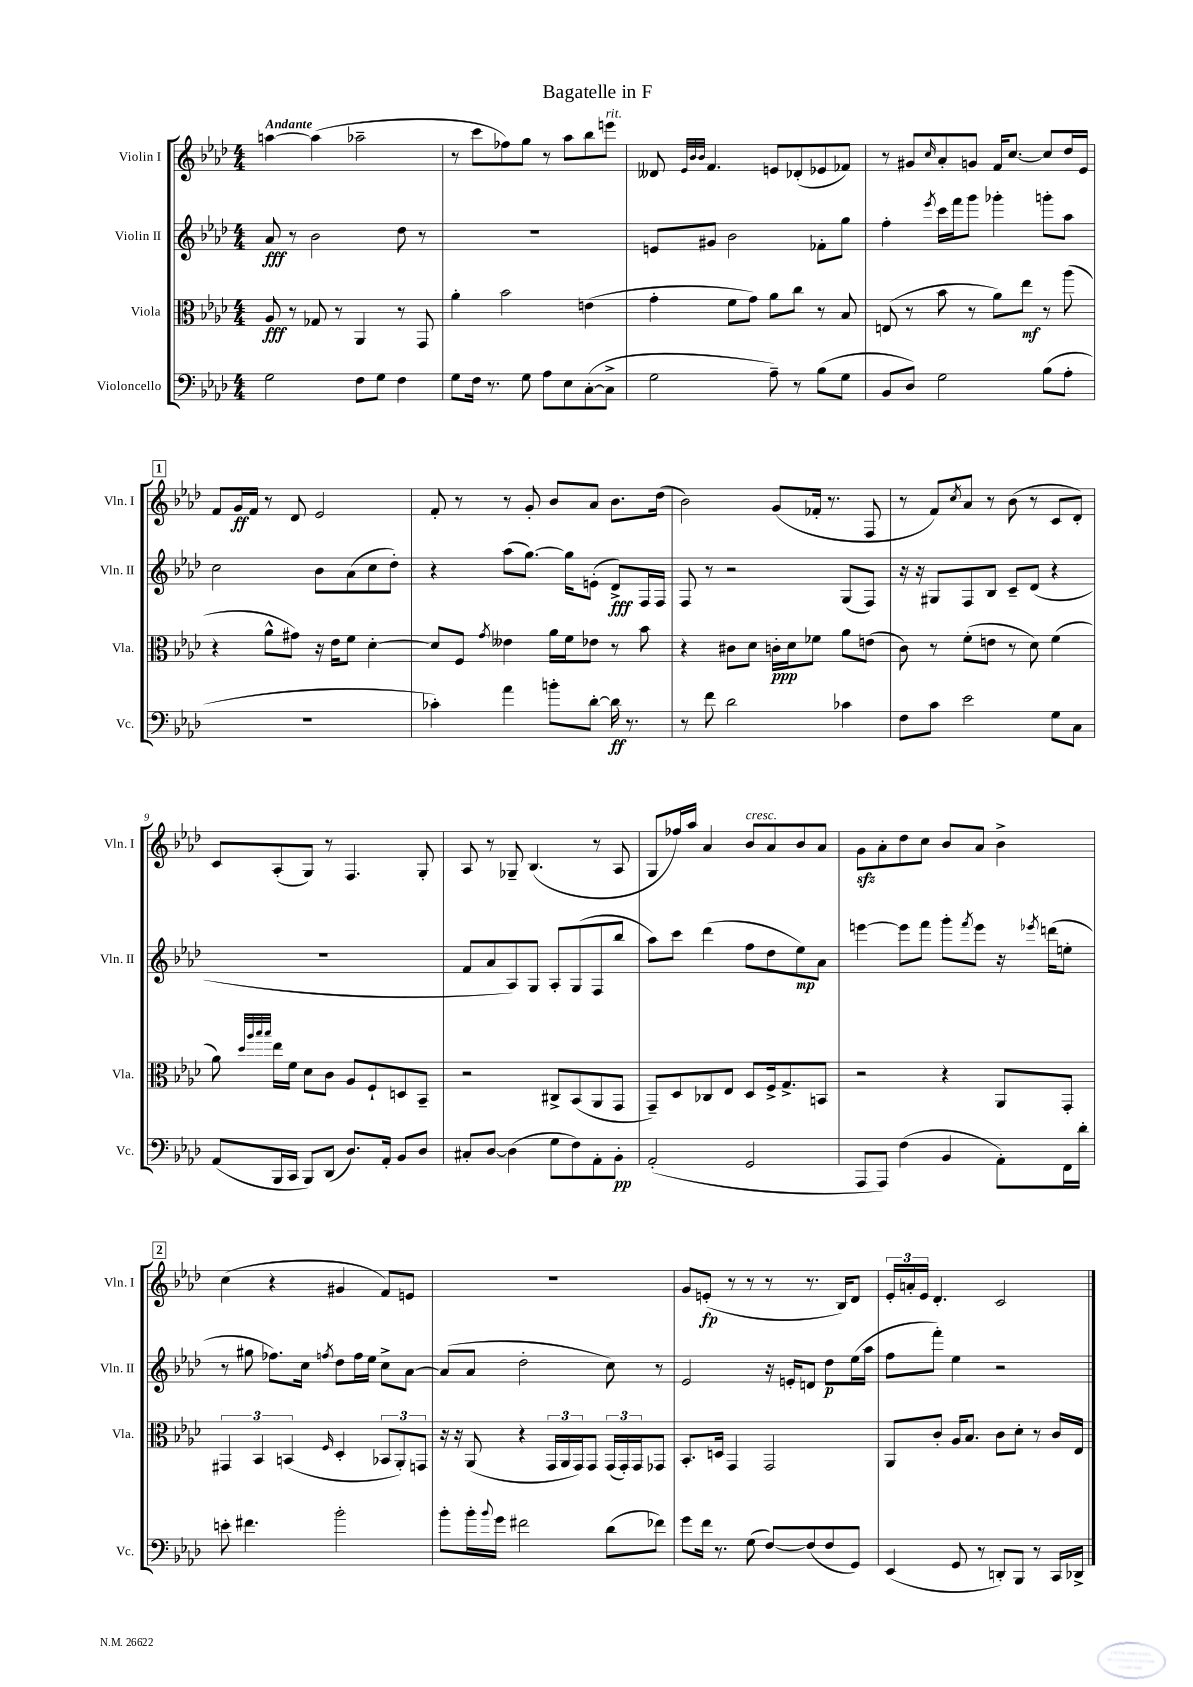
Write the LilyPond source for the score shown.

\header { title = "Bagatelle in F" }
<<
\new StaffGroup <<
\new Staff = "s0" \with { instrumentName = "Violin I" shortInstrumentName = "Vln. I" } {
    \clef treble \key aes \major \numericTimeSignature \time 4/4 \tempo "Andante"
    a''4~ a''4( aes''2-- |
    r8 c'''8 fes''8) g''8 r8 aes''8 bes''8 e'''8^\markup { \italic "rit." } |
    deses'8 \grace { ees'32 bes'32 bes'32 } f'4. e'8 des'8-.( ees'8 fes'8) |
    r8 gis'8 \grace { c''16 } aes'8-. g'8 f'16 c''8.~ c''8 des''16 ees'16 |
    \mark \markup { \box "1" } f'8 g'16\ff f'16 r8 des'8 ees'2 |
    f'8-. r8 r8 g'8-. bes'8 aes'8 bes'8. des''16( |
    bes'2) g'8( fes'16-. r8. f8 |
    r8 f'8) \acciaccatura { c''8 } aes'8 r8 bes'8( r8 c'8 des'8-.) |
    c'8 aes8-.( g8) r8 f4. g8-. |
    aes8 r8 ges8-- bes4.( r8 aes8 |
    g8 fes''16) aes''16 aes'4 bes'8^\markup { \italic "cresc." } aes'8 bes'8 aes'8 |
    g'8\sfz aes'8-. des''8 c''8 bes'8 aes'8 bes'4-> |
    \mark \markup { \box "2" } c''4( r4 gis'4 f'8) e'8 |
    R1 |
    g'8 e'8-.\fp( r8 r8 r8 r8. bes16) des'8 |
    \tuplet 3/2 { ees'16-. a'16-. ees'16 } des'4.-. c'2 \bar "|." |
}
\new Staff = "s1" \with { instrumentName = "Violin II" shortInstrumentName = "Vln. II" } {
    \clef treble \key aes \major \numericTimeSignature \time 4/4
    aes'8\fff r8 bes'2 des''8 r8 |
    R1 |
    e'8 gis'8 bes'2 fes'8-. g''8 |
    f''4-. \acciaccatura { ees'''8 } c'''16 f'''16 g'''8 ges'''4-. g'''8-. aes''8 |
    \mark \markup { \box "1" } c''2 bes'8 aes'8( c''8 des''8-.) |
    r4 aes''8( g''8.~) g''16 e'8-.( des'8->\fff) f16 f16 |
    f8 r8 r2 g8( f8) |
    r16 r16 gis8 f8 bes8 c'8-- des'8( r4 |
    R1 |
    f'8 aes'8 aes8) g8 aes8-. g8( f8 bes''8 |
    aes''8) c'''8 des'''4( f''8 des''8 ees''8\mp) aes'8 |
    e'''4~ e'''8 f'''8 g'''8-. \acciaccatura { f'''8 } e'''8 r16 \acciaccatura { ees'''8 } d'''16( e''8-. |
    \mark \markup { \box "2" } r8 gis''8 fes''8.) c''16 \acciaccatura { f''8 } des''8 f''16 ees''16 c''8-> aes'8~ |
    aes'8( aes'8 des''2-. c''8) r8 |
    ees'2 r16 e'16-. d'8 des''8\p ees''16( aes''16 |
    f''8 f'''8-.) ees''4 r2 \bar "|." |
}
\new Staff = "s2" \with { instrumentName = "Viola" shortInstrumentName = "Vla." } {
    \clef alto \key aes \major \numericTimeSignature \time 4/4
    aes8\fff r8 ges8 r8 aes,4 r8 g,8 |
    aes'4-. bes'2 e'4( |
    g'4-. f'8 g'8) aes'8 c''8 r8 bes8 |
    e8( r8 bes'8 r8 aes'8) ees''8\mf r8 aes''8( |
    \mark \markup { \box "1" } r4 aes'8-^ gis'8) r16 ees'16 f'8 des'4~-. |
    des'8 f8 \acciaccatura { g'8 } eeses'4 aes'16 f'16 ees'8 r8 bes'8 |
    r4 cis'8 des'8 c'16-.\ppp des'16 fes'8 aes'8 e'8( |
    c'8) r8 f'8-.( e'8 r8 des'8) f'4( |
    aes'8) \grace { des''32 aes''32 bes''32 bes''32 } ees''16 f'16 des'8 c'8 aes8 f8-! d8 bes,8-- |
    r2 cis8-> bes,8( aes,8 g,8 |
    g,8--) des8 ces8 ees8 des8 f16-> g8.-> b,8 |
    r2 r4 aes,8 g,8-. |
    \mark \markup { \box "2" } \tuplet 3/2 { gis,4 bes,4 b,4( } \grace { f16 } des4-. \tuplet 3/2 { bes,8 aes,8-.) g,8 } |
    r16 r16 aes,8( r4 \tuplet 3/2 { g,16 aes,16 g,16) } g,8 \tuplet 3/2 { g,16( g,16-.) g,16 } ges,8 |
    bes,8.-. d16 g,4 g,2 |
    aes,8 c'8-. aes16 bes8. c'8 des'8-. r8 c'16 ees16 \bar "|." |
}
\new Staff = "s3" \with { instrumentName = "Violoncello" shortInstrumentName = "Vc." } {
    \clef bass \key aes \major \numericTimeSignature \time 4/4
    g2 f8 g8 f4 |
    g8 f16 r8. g8 aes8 ees8 c8~-.( c8-> |
    g2 aes8--) r8 bes8( g8 |
    bes,8 des8) g2 bes8( aes8-. |
    \mark \markup { \box "1" } R1 |
    ces'4-.) aes'4 b'8-. des'8~-. des'16\ff r8. |
    r8 f'8 des'2 ces'4 |
    f8 c'8 ees'2 g8 c8 |
    aes,8( bes,,16 c,16 bes,,8) des,8( des8.) aes,16-. bes,8 des8 |
    cis8-. des8~ des4( g8 f8) aes,8-. bes,8-.\pp |
    aes,2-.( g,2 |
    aes,,8 aes,,8) f4( bes,4 aes,8-.) f,16 des'16-. |
    \mark \markup { \box "2" } e'8-. fis'4. bes'2-. |
    bes'8-. bes'16-. \appoggiatura { bes'8 } g'16 fis'2 des'8( fes'8) |
    g'8 f'16 r8. g8( f8~) f8( f8 g,8) |
    ees,4( g,8 r8 d,8-.) bes,,8 r8 c,16 des,16-> \bar "|." |
}
>>
>>
